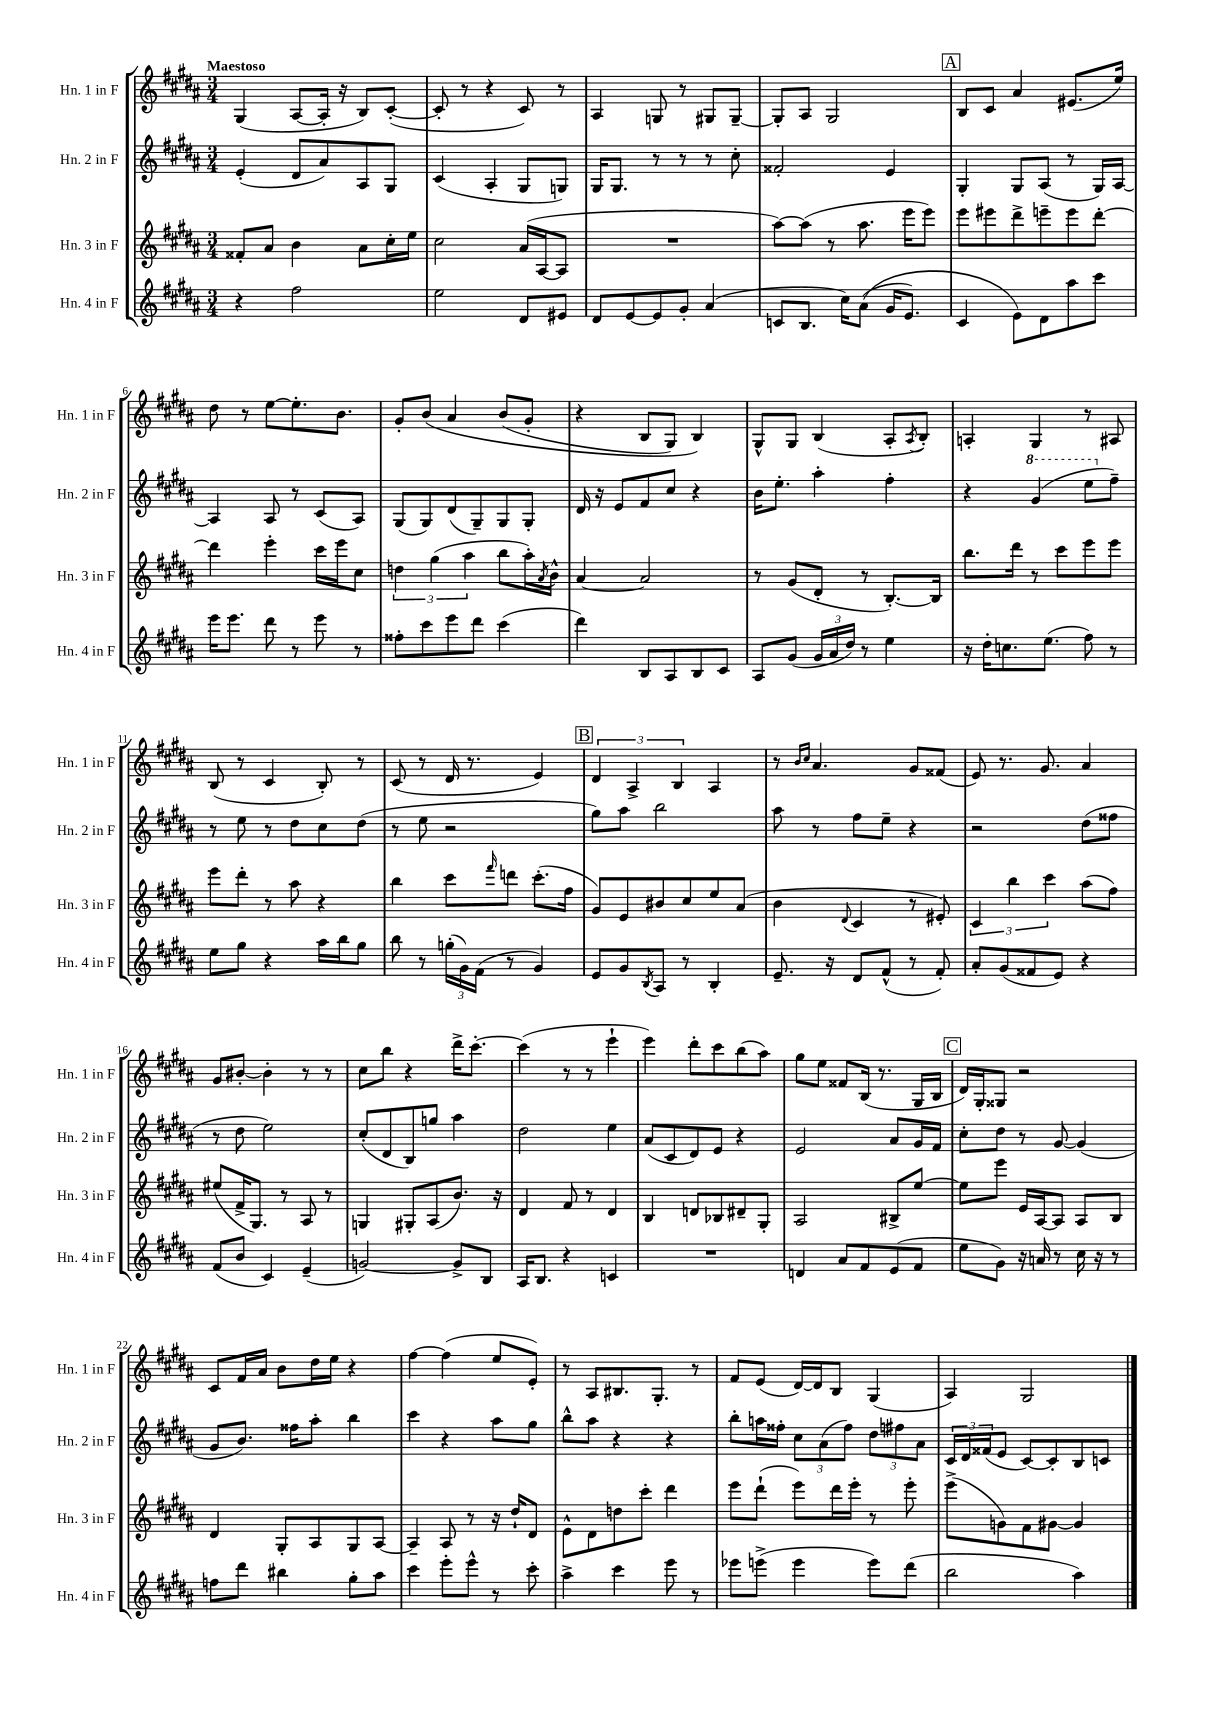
<<
\new StaffGroup <<
\new Staff = "s0" \with { instrumentName = "Hn. 1 in F" shortInstrumentName = "Hn. 1 in F" } {
    \clef treble \key b \major \numericTimeSignature \time 3/4 \tempo "Maestoso"
    gis4( ais8~ ais16-. r16 b8) cis'8~-.( |
    cis'8-. r8 r4 cis'8) r8 |
    ais4 g8 r8 gis8 gis8~-- |
    gis8-. ais8 gis2 |
    \mark \markup { \box "A" } b8 cis'8 ais'4 eis'8.( e''16) |
    dis''8 r8 e''8~ e''8.-. b'8. |
    gis'8-. b'8\( ais'4 b'8( gis'8-. |
    r4 b8 gis8) b4\) |
    gis8-^ gis8 b4( ais8-. \acciaccatura { ais8 } b8-.) |
    a4-. gis4 r8 ais8 |
    b8( r8 cis'4 b8-.) r8 |
    cis'8( r8 dis'16 r8. e'4) |
    \mark \markup { \box "B" } \tuplet 3/2 { dis'4 ais4-> b4 } ais4 |
    r8 \grace { b'16 cis''16 } ais'4. gis'8 fisis'8( |
    e'8) r8. gis'8. ais'4 |
    gis'8 bis'8~-. bis'4-. r8 r8 |
    cis''8 b''8 r4 dis'''16-> cis'''8.~-. |
    cis'''4( r8 r8 e'''4-! |
    e'''4) dis'''8-. cis'''8 b''8( ais''8) |
    gis''8 e''8 fisis'8 b16( r8. gis16 b16 |
    \mark \markup { \box "C" } dis'16) gis16-. gisis8 r2 |
    cis'8 fis'16 ais'16 b'8 dis''16 e''16 r4 |
    fis''4~ fis''4( e''8 e'8-.) |
    r8 ais8 bis8. gis8.-. r8 |
    fis'8 e'8( dis'16~) dis'16 b8 gis4( |
    ais4) gis2 \bar "|." |
}
\new Staff = "s1" \with { instrumentName = "Hn. 2 in F" shortInstrumentName = "Hn. 2 in F" } {
    \clef treble \key b \major \numericTimeSignature \time 3/4
    e'4-.( dis'8 ais'8) ais8 gis8 |
    cis'4( ais4-. gis8 g8) |
    gis16 gis8. r8 r8 r8 cis''8-. |
    fisis'2-. e'4 |
    \mark \markup { \box "A" } gis4-. gis8 ais8( r8 gis16) ais16~ |
    ais4 ais8 r8 cis'8( ais8) |
    gis8( gis8) dis'8( gis8--) gis8 gis8-. |
    dis'16 r16 e'8 fis'8 cis''8 r4 |
    b'16 e''8.-. ais''4-. fis''4-. |
    r4 \ottava #1 gis''4( e'''8 \ottava #0 fis''8--) |
    r8 e''8 r8 dis''8 cis''8 dis''8( |
    r8 e''8 r2 |
    \mark \markup { \box "B" } gis''8) ais''8 b''2 |
    ais''8 r8 fis''8 e''8-- r4 |
    r2 dis''8( fisis''8 |
    r8 dis''8 e''2) |
    cis''8-.( dis'8 b8) g''8 ais''4 |
    dis''2 e''4 |
    ais'8( cis'8 dis'8) e'8 r4 |
    e'2 ais'8 gis'16 fis'16 |
    \mark \markup { \box "C" } cis''8-. dis''8 r8 gis'8~ gis'4( |
    gis'8 b'8.) fisis''16 ais''8-. b''4 |
    cis'''4 r4 ais''8 gis''8 |
    b''8-^ ais''8 r4 r4 |
    b''8-. a''16 fisis''16-. \tuplet 3/2 { cis''8 ais'8( fisis''8) } \tuplet 3/2 { dis''8 fis''8 ais'8 } |
    \tuplet 3/2 { cis'16 dis'16 fisis'16( } e'8 cis'8~) cis'8-. b8 c'8 \bar "|." |
}
\new Staff = "s2" \with { instrumentName = "Hn. 3 in F" shortInstrumentName = "Hn. 3 in F" } {
    \clef treble \key b \major \numericTimeSignature \time 3/4
    fisis'8-. ais'8 b'4 ais'8 cis''16-. e''16 |
    cis''2 ais'16( ais16~ ais8 |
    R2. |
    ais''8~) ais''8( r8 ais''8. e'''16 e'''8) |
    \mark \markup { \box "A" } e'''8 eis'''8 dis'''8-> e'''8-- e'''8 dis'''8~-. |
    dis'''4 e'''4-. cis'''16 e'''16 cis''8 |
    \tuplet 3/2 { d''4 gis''4( ais''4 } b''8 ais''16-.) \acciaccatura { ais'8 } b'16-^ |
    ais'4~ ais'2 |
    r8 gis'8( dis'8-. r8 b8.~-.) b16 |
    b''8. dis'''16 r8 cis'''8 e'''8 e'''8 |
    e'''8 dis'''8-. r8 ais''8 r4 |
    b''4 cis'''8 \grace { fis'''16 } d'''8 cis'''8.-.( fis''16 |
    \mark \markup { \box "B" } gis'8) e'8 bis'8 cis''8 e''8 ais'8( |
    b'4 \appoggiatura { dis'8 } cis'4 r8 eis'8-.) |
    \tuplet 3/2 { cis'4 b''4 cis'''4 } ais''8( fis''8) |
    eis''8( fis'16-> gis8.) r8 ais8 r8 |
    g4 gis8-. ais8( b'8.) r16 |
    dis'4 fis'8 r8 dis'4 |
    b4 d'8 bes8 dis'8-- gis8-. |
    ais2 bis8-> e''8~ |
    \mark \markup { \box "C" } e''8 e'''8 e'16 ais16~ ais8 ais8 b8 |
    dis'4 gis8-. ais8 gis8 ais8~ |
    ais4-- ais8 r8 r16 dis''16-! dis'8 |
    e'8-^ dis'8 d''8 cis'''8-. dis'''4 |
    e'''8 dis'''8-!( e'''8) dis'''16 e'''16-. r8 e'''8-. |
    e'''8->( g'8) fis'8 gis'8~ gis'4 \bar "|." |
}
\new Staff = "s3" \with { instrumentName = "Hn. 4 in F" shortInstrumentName = "Hn. 4 in F" } {
    \clef treble \key b \major \numericTimeSignature \time 3/4
    r4 fis''2 |
    e''2 dis'8 eis'8 |
    dis'8 e'8~ e'8 gis'8-. ais'4( |
    c'8 b8. cis''16) ais'8(\( gis'16 e'8.) |
    \mark \markup { \box "A" } cis'4 e'8\) dis'8 ais''8 cis'''8 |
    e'''16 e'''8. dis'''8 r8 e'''8 r8 |
    fisis''8-. cis'''8 e'''8 dis'''8 cis'''4( |
    dis'''4) b8 ais8 b8 cis'8 |
    ais8 gis'8( \tuplet 3/2 { gis'16 ais'16 dis''16) } r8 e''4 |
    r16 dis''16-. c''8. e''8.( fis''8) r8 |
    e''8 gis''8 r4 ais''16 b''16 gis''8 |
    b''8 r8 \tuplet 3/2 { g''16-.( gis'16) fis'16( } r8 gis'4) |
    \mark \markup { \box "B" } e'8 gis'8 \acciaccatura { b8 } ais8 r8 b4-. |
    e'8.-- r16 dis'8 fis'8-^( r8 fis'8-.) |
    ais'8-. gis'8( fisis'8 e'8) r4 |
    fis'8( b'8 cis'4) e'4--( |
    g'2~) g'8-> b8 |
    ais16 b8. r4 c'4 |
    R2. |
    d'4 ais'8 fis'8 e'8( fis'8 |
    \mark \markup { \box "C" } e''8 gis'8) r16 a'16 r8 cis''16 r16 r8 |
    f''8 dis'''8 bis''4 gis''8-. ais''8 |
    cis'''4 e'''8-. e'''8-^ r8 cis'''8-. |
    ais''4-> cis'''4 e'''8 r8 |
    ees'''8 e'''8->( e'''4 e'''8) dis'''8( |
    b''2 ais''4) \bar "|." |
}
>>
>>
